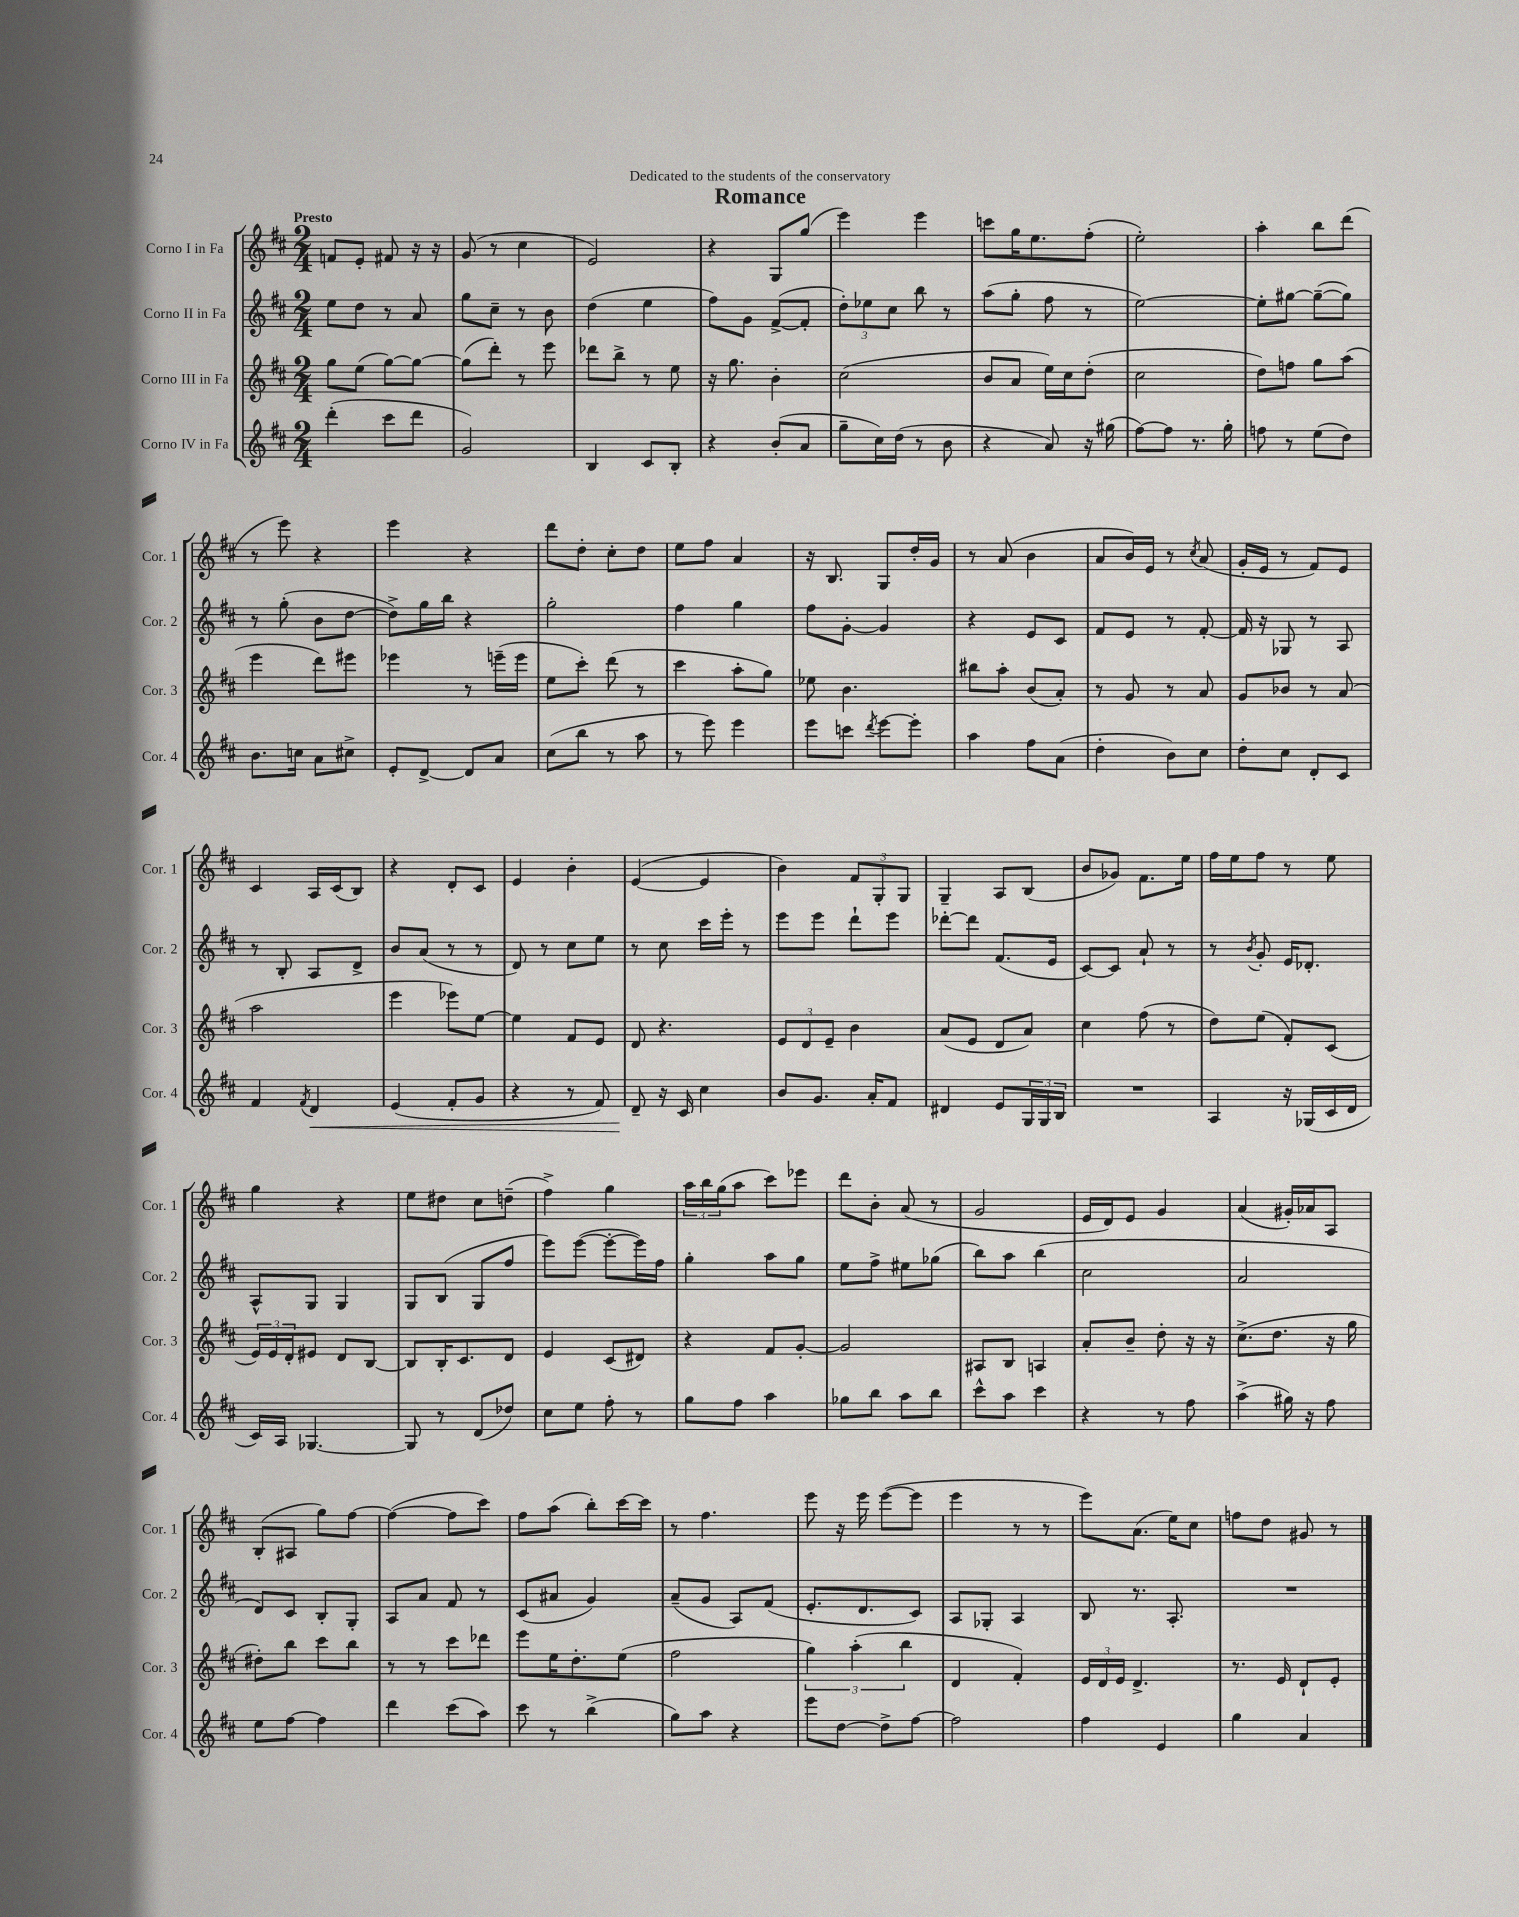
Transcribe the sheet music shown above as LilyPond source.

\header { title = "Romance" dedication = "Dedicated to the students of the conservatory" }
<<
\new StaffGroup <<
\new Staff = "s0" \with { instrumentName = "Corno I in Fa" shortInstrumentName = "Cor. 1" } {
    \clef treble \key d \major \numericTimeSignature \time 2/4 \tempo "Presto"
    f'8 e'8-. fis'8 r16 r16 |
    g'8( r8 cis''4 |
    e'2) |
    r4 g8 g''8( |
    e'''4) e'''4 |
    c'''8 g''16 e''8. fis''8-.( |
    e''2-.) |
    a''4-. b''8 d'''8( |
    r8 e'''8) r4 |
    e'''4 r4 |
    d'''8 d''8-. cis''8-. d''8 |
    e''8 fis''8 a'4 |
    r16 b8. g8 d''16-. g'16 |
    r8 a'8( b'4 |
    a'8 b'16) e'16 r8 \acciaccatura { cis''8 } a'8( |
    g'16-. e'16 r8 fis'8) e'8 |
    cis'4 a16 cis'16( b8) |
    r4 d'8-. cis'8 |
    e'4 b'4-. |
    e'4~( e'4 |
    b'4) \tuplet 3/2 { fis'8 g8-. g8 } |
    g4-- a8 b8( |
    b'8 ges'8) fis'8. e''16 |
    fis''16 e''16 fis''8 r8 e''8 |
    g''4 r4 |
    e''8 dis''8 cis''8 d''8--( |
    fis''4->) g''4 |
    \tuplet 3/2 { a''16 b''16 g''16( } a''8 cis'''8) ees'''8 |
    d'''8 b'8-. a'8( r8 |
    g'2 |
    e'16 d'16) e'8 g'4 |
    a'4( gis'16-.) aes'16 a8 |
    b8-.( ais8 g''8) fis''8~ |
    fis''4~( fis''8 cis'''8) |
    fis''8 a''8( b''8-.) cis'''16~ cis'''16 |
    r8 fis''4. |
    e'''8 r16 e'''16 e'''8~( e'''8 |
    e'''4 r8 r8 |
    e'''8) a'8.( e''16) cis''8 |
    f''8 d''8 gis'8 r8 \bar "|." |
}
\new Staff = "s1" \with { instrumentName = "Corno II in Fa" shortInstrumentName = "Cor. 2" } {
    \clef treble \key d \major \numericTimeSignature \time 2/4
    e''8 d''8 r8 a'8 |
    g''8 cis''8-- r8 b'8 |
    d''4( e''4 |
    fis''8) g'8 fis'8~->( fis'8-. |
    \tuplet 3/2 { d''8-.) ees''8 cis''8 } b''8 r8 |
    a''8( g''8-. fis''8 r8 |
    e''2~) |
    e''8-. gis''8~ gis''8~--( gis''8) |
    r8 g''8-.( b'8 d''8~ |
    d''8->) g''16 b''16 r4 |
    g''2-. |
    fis''4 g''4 |
    fis''8 g'8~-. g'4 |
    r4 e'8 cis'8 |
    fis'8 e'8 r8 fis'8~-. |
    fis'16 r16 ges8 r8 a8 |
    r8 b8-. a8 d'8-> |
    b'8 a'8( r8 r8 |
    d'8) r8 cis''8 e''8 |
    r8 cis''8 cis'''16 e'''16-. r8 |
    e'''8 e'''8 d'''8-! e'''8 |
    des'''8~-. des'''8 fis'8.( e'16 |
    cis'8~) cis'8 a'8-! r8 |
    r8 \acciaccatura { b'8 } g'8-. e'16 des'8.-. |
    a8-^ g8 g4 |
    g8 b8( g8 fis''8 |
    e'''8) e'''8~( e'''8~-. e'''16) fis''16 |
    g''4-. a''8 g''8 |
    e''8 fis''8-> eis''8 ges''8( |
    b''8) a''8 b''4( |
    cis''2 |
    a'2 |
    d'8) cis'8 b8-. g8-. |
    a8 a'8 fis'8 r8 |
    cis'8( ais'8 g'4) |
    a'8--( g'8 a8) fis'8( |
    e'8.-. d'8. cis'8) |
    a8 ges8-. a4 |
    b8 r8. a8.-. |
    R2 \bar "|." |
}
\new Staff = "s2" \with { instrumentName = "Corno III in Fa" shortInstrumentName = "Cor. 3" } {
    \clef treble \key d \major \numericTimeSignature \time 2/4
    g''8 e''8( g''8~) g''8~ |
    g''8( d'''8-.) r8 e'''8 |
    des'''8 b''8-> r8 e''8 |
    r16 g''8. b'4-. |
    cis''2( |
    b'8 a'8 e''16) cis''16 d''8-.( |
    cis''2 |
    d''8) f''8 g''8 a''8( |
    e'''4 d'''8) eis'''8 |
    ees'''4 r8 e'''16--( e'''16 |
    e''8 cis'''8-.) d'''8( r8 |
    cis'''4 a''8-. g''8) |
    ees''8 b'4. |
    bis''8 a''8-. b'8( a'8-.) |
    r8 g'8 r8 a'8 |
    g'8 bes'8 r8 a'8( |
    a''2 |
    e'''4 ees'''8) e''8~ |
    e''4 fis'8 e'8 |
    d'8 r4. |
    \tuplet 3/2 { e'8 d'8 e'8-- } b'4 |
    a'8( e'8 d'8 a'8) |
    cis''4 fis''8( r8 |
    d''8) e''8( fis'8-.) cis'8( |
    \tuplet 3/2 { e'16) e'16 d'16-. } eis'8 d'8 b8~ |
    b8 b16-. cis'8. d'8 |
    e'4 cis'8( dis'8) |
    r4 fis'8 g'8~-. |
    g'2 |
    ais8 b8 a4 |
    a'8-. b'8-- d''8-. r16 r16 |
    cis''8.->( d''8. r16 g''16 |
    dis''8-.) b''8 cis'''8 b''8 |
    r8 r8 cis'''8 des'''8 |
    e'''8 e''16 d''8.-. e''8( |
    fis''2 |
    \tuplet 3/2 { g''4) a''4-.( b''4 } |
    d'4 fis'4-.) |
    \tuplet 3/2 { e'16 d'16 e'16 } d'4.-> |
    r8. e'16 d'8-! e'8-. \bar "|." |
}
\new Staff = "s3" \with { instrumentName = "Corno IV in Fa" shortInstrumentName = "Cor. 4" } {
    \clef treble \key d \major \numericTimeSignature \time 2/4
    d'''4-.( cis'''8 d'''8 |
    g'2) |
    b4 cis'8 b8-. |
    r4 b'8-.( a'8 |
    g''8-- cis''16) d''16( r8 b'8 |
    r4 a'8) r16 gis''16( |
    fis''8~) fis''8 r8. g''16-. |
    f''8 r8 e''8( d''8) |
    b'8. c''16 a'8 cis''8-> |
    e'8-. d'8~-> d'8 a'8 |
    cis''8( b''8 r8 a''8 |
    r8 e'''8) e'''4 |
    e'''8 c'''8 \acciaccatura { d'''8 } e'''8~ e'''8-. |
    a''4 fis''8 a'8( |
    d''4-. b'8) cis''8 |
    d''8-. cis''8 d'8-. cis'8 |
    fis'4 \acciaccatura { fis'8 } d'4\< |
    e'4( fis'8-. g'8 |
    r4 r8 fis'8) |
    d'8--\! r16 cis'16 cis''4 |
    b'8 g'8. a'16-. fis'8 |
    dis'4 e'8 \tuplet 3/2 { g16 g16 b16 } |
    R2 |
    a4 r16 ges16( cis'16 d'16 |
    cis'16) a16 ges4.~ |
    ges8 r8 d'8( des''8) |
    cis''8 e''8 fis''8-. r8 |
    g''8 fis''8 a''4 |
    ges''8 b''8 a''8 b''8 |
    cis'''8-^ a''8 cis'''4 |
    r4 r8 fis''8 |
    a''4->( gis''16) r16 fis''8 |
    e''8 fis''8~ fis''4 |
    d'''4 cis'''8( a''8) |
    cis'''8 r8 b''4->( |
    g''8) a''8 r4 |
    e'''8 d''8~ d''8-> fis''8~ |
    fis''2 |
    fis''4 e'4 |
    g''4 a'4 \bar "|." |
}
>>
>>
\layout { \context { \Score \remove "Bar_number_engraver" } }
